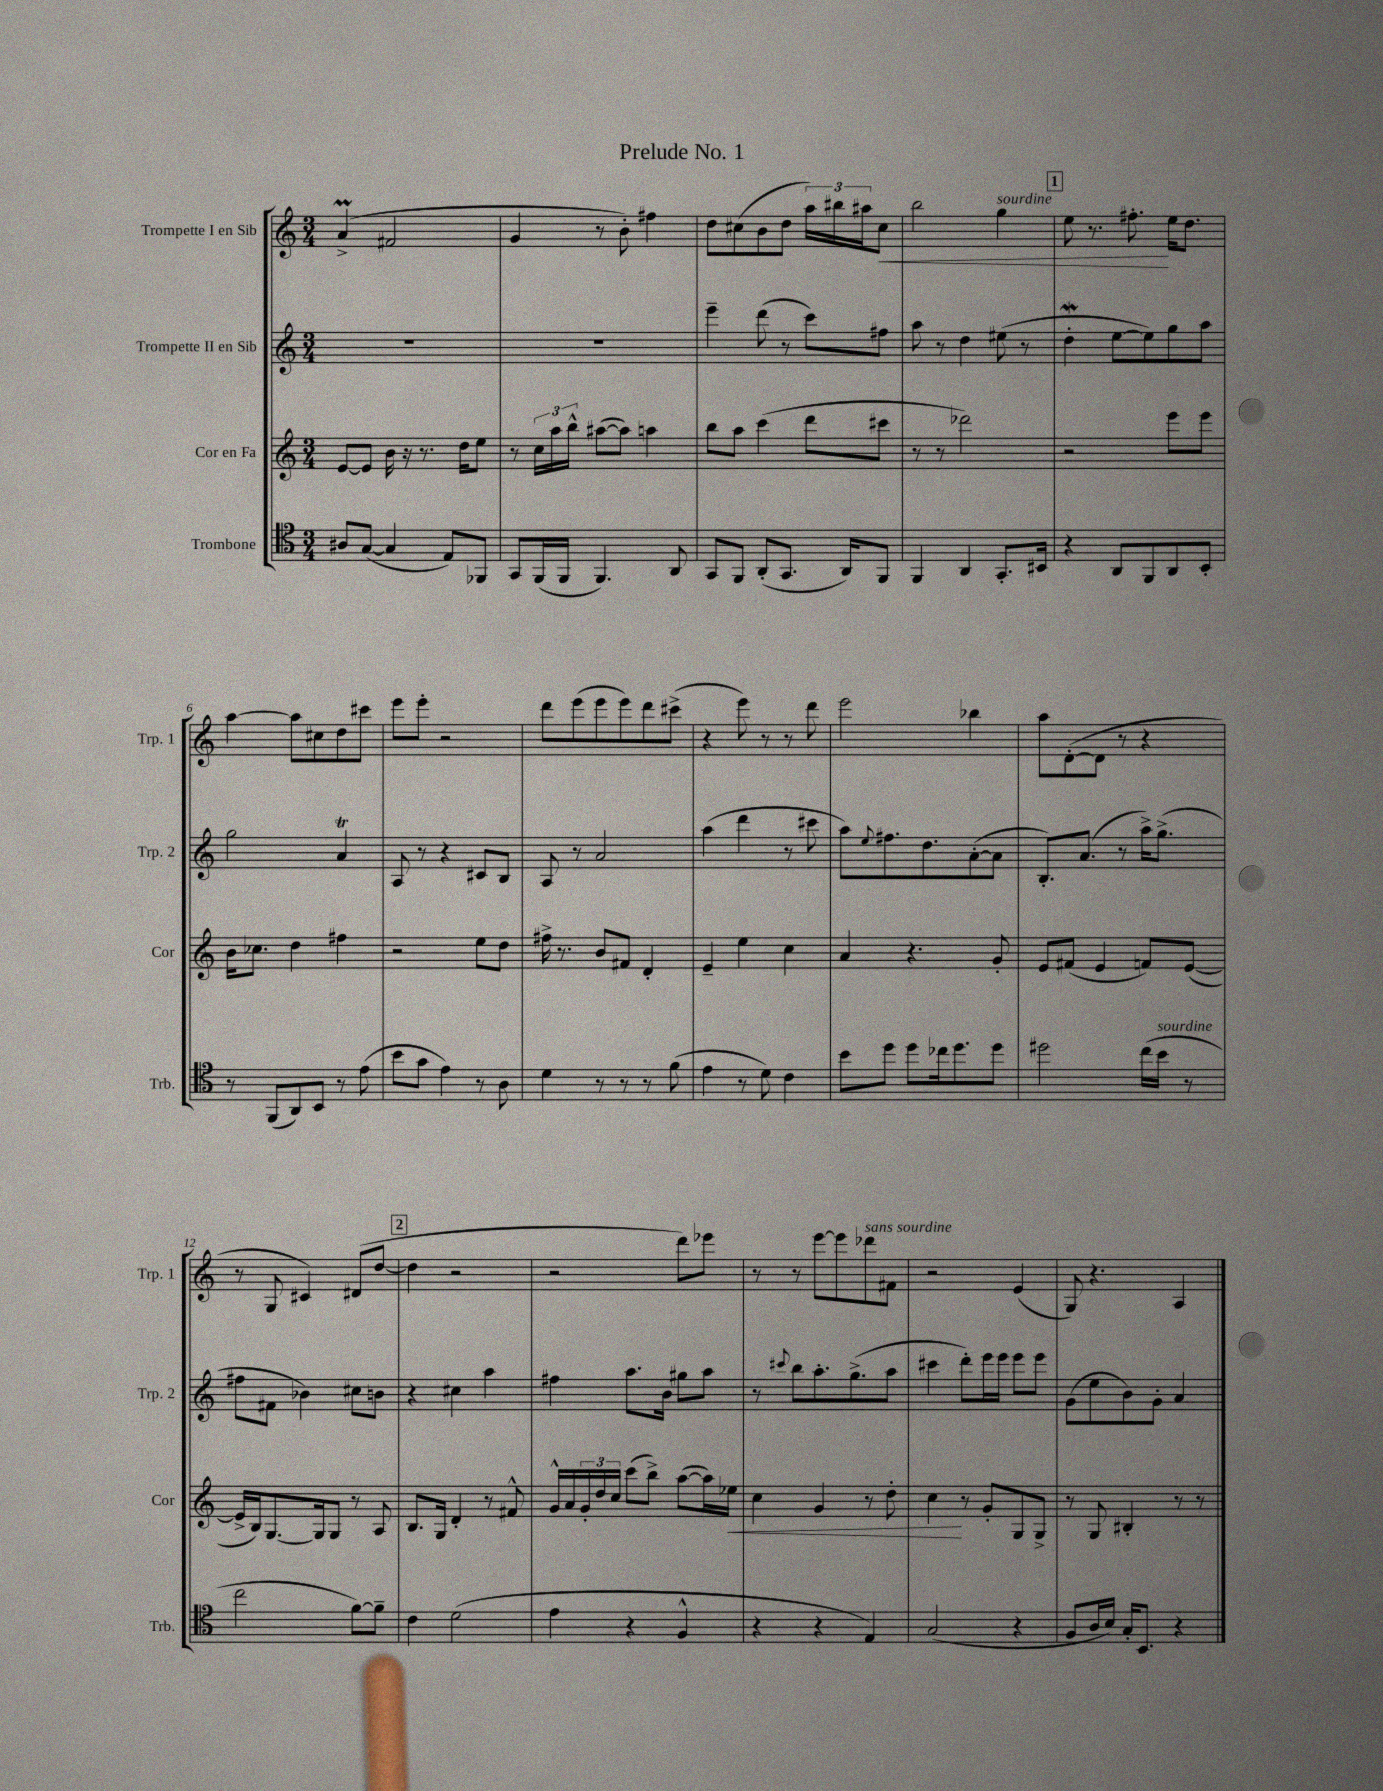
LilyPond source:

\header { title = "Prelude No. 1" }
<<
\new StaffGroup <<
\new Staff = "s0" \with { instrumentName = "Trompette I en Sib" shortInstrumentName = "Trp. 1" } {
    \clef treble \key c \major \numericTimeSignature \time 3/4
    a'4->\prall( fis'2 |
    g'4 r8 b'8-.) fis''4 |
    d''8 cis''8( b'8 d''8 \tuplet 3/2 { a''16) bis''16 ais''16 } cis''8\< |
    b''2 g''4^\markup { \italic "sourdine" } |
    \mark \markup { \box "1" } e''8 r8. fis''8.-.\! e''16 d''8. |
    a''4~ a''8 cis''8 d''8 cis'''8 |
    e'''8 e'''8-. r2 |
    d'''8 e'''8( e'''8 e'''8) d'''8 cis'''8->( |
    r4 e'''8) r8 r8 d'''8 |
    e'''2 bes''4 |
    a''8 d'8~-.( d'8 r8 r4 |
    r8 g8 cis'4) dis'8( d''8~ |
    \mark \markup { \box "2" } d''4 r2 |
    r2 d'''8) ees'''8 |
    r8 r8 e'''8~ e'''8 des'''8^\markup { \italic "sans sourdine" } fis'8 |
    r2 e'4( |
    g8) r4. a4 \bar "|." |
}
\new Staff = "s1" \with { instrumentName = "Trompette II en Sib" shortInstrumentName = "Trp. 2" } {
    \clef treble \key c \major \numericTimeSignature \time 3/4
    R2. |
    R2. |
    e'''4-- d'''8( r8 c'''8) fis''8 |
    a''8 r8 d''4 eis''8( r8 |
    \mark \markup { \box "1" } d''4-.\mordent e''8~ e''8) g''8 a''8 |
    g''2 a'4\trill |
    a8 r8 r4 cis'8 b8 |
    a8 r8 a'2 |
    a''4( d'''4 r8 cis'''8 |
    a''8) \appoggiatura { e''8 } fis''8. d''8. a'8~-.( a'8 |
    b8.-.) a'8.( r8 a''16->) g''8.->( |
    fis''8 fis'8 bes'4) cis''8 b'8 |
    \mark \markup { \box "2" } r4 cis''4 a''4 |
    fis''4 a''8. b'16 gis''8 a''8 |
    r8 \appoggiatura { cis'''8 } b''8 a''8.-. g''8.->( a''8 |
    cis'''4 d'''8-.) e'''16 e'''16 e'''8 e'''8 |
    g'8( e''8 b'8) g'8-. a'4 \bar "|." |
}
\new Staff = "s2" \with { instrumentName = "Cor en Fa" shortInstrumentName = "Cor" } {
    \clef treble \key c \major \numericTimeSignature \time 3/4
    e'8~ e'8 b'16 r16 r8. d''16 e''8 |
    r8 \tuplet 3/2 { c''16 a''16 b''16-^ } ais''8~( ais''8) a''4 |
    b''8 a''8 c'''4( d'''8 cis'''8 |
    r8 r8 des'''2) |
    \mark \markup { \box "1" } r2 e'''8 e'''8 |
    b'16 ces''8. d''4 fis''4 |
    r2 e''8 d''8 |
    fis''16-> r8. b'8 fis'8 d'4-. |
    e'4-- e''4 c''4 |
    a'4 r4. g'8-. |
    e'8 fis'8( e'4 f'8) e'8~( |
    e'16-> b16) g8.~ g16 g8 r8 a8 |
    \mark \markup { \box "2" } b8. g16 d'4-. r8 fis'8-^ |
    g'16-^ a'16 \tuplet 3/2 { g'16-. d''16 c''16 } c'''8( b''8->) a''8~( a''16) ees''16\< |
    c''4 g'4 r8 d''8-. |
    c''4\! r8 g'8-. g8 g8-> |
    r8 g8 bis4-. r8 r8 \bar "|." |
}
\new Staff = "s3" \with { instrumentName = "Trombone" shortInstrumentName = "Trb." } {
    \clef tenor \key c \major \numericTimeSignature \time 3/4
    ais8 g8~( g4 e8) fes,8 |
    g,8 f,16( f,16 f,4.) a,8 |
    g,8 f,8 a,8-.( g,8. a,16) f,8 |
    f,4 a,4 g,8.-. bis,16 |
    \mark \markup { \box "1" } r4 a,8 f,8 a,8 b,8-. |
    r8 f,8( a,8) b,8 r8 e'8( |
    b'8 g'8 e'4) r8 a8 |
    d'4 r8 r8 r8 f'8( |
    e'4 r8 d'8) c'4 |
    b'8 d''8 d''8 ces''16 d''8. d''8 |
    dis''2 c''16( b'16^\markup { \italic "sourdine" } r8 |
    c''2 f'8~) f'8-- |
    \mark \markup { \box "2" } c'4 d'2( |
    e'4 r4 f4-^ |
    r4 r4 e4) |
    g2( r4 |
    f8 a16 b16) g16-. b,8. r4 \bar "|." |
}
>>
>>
